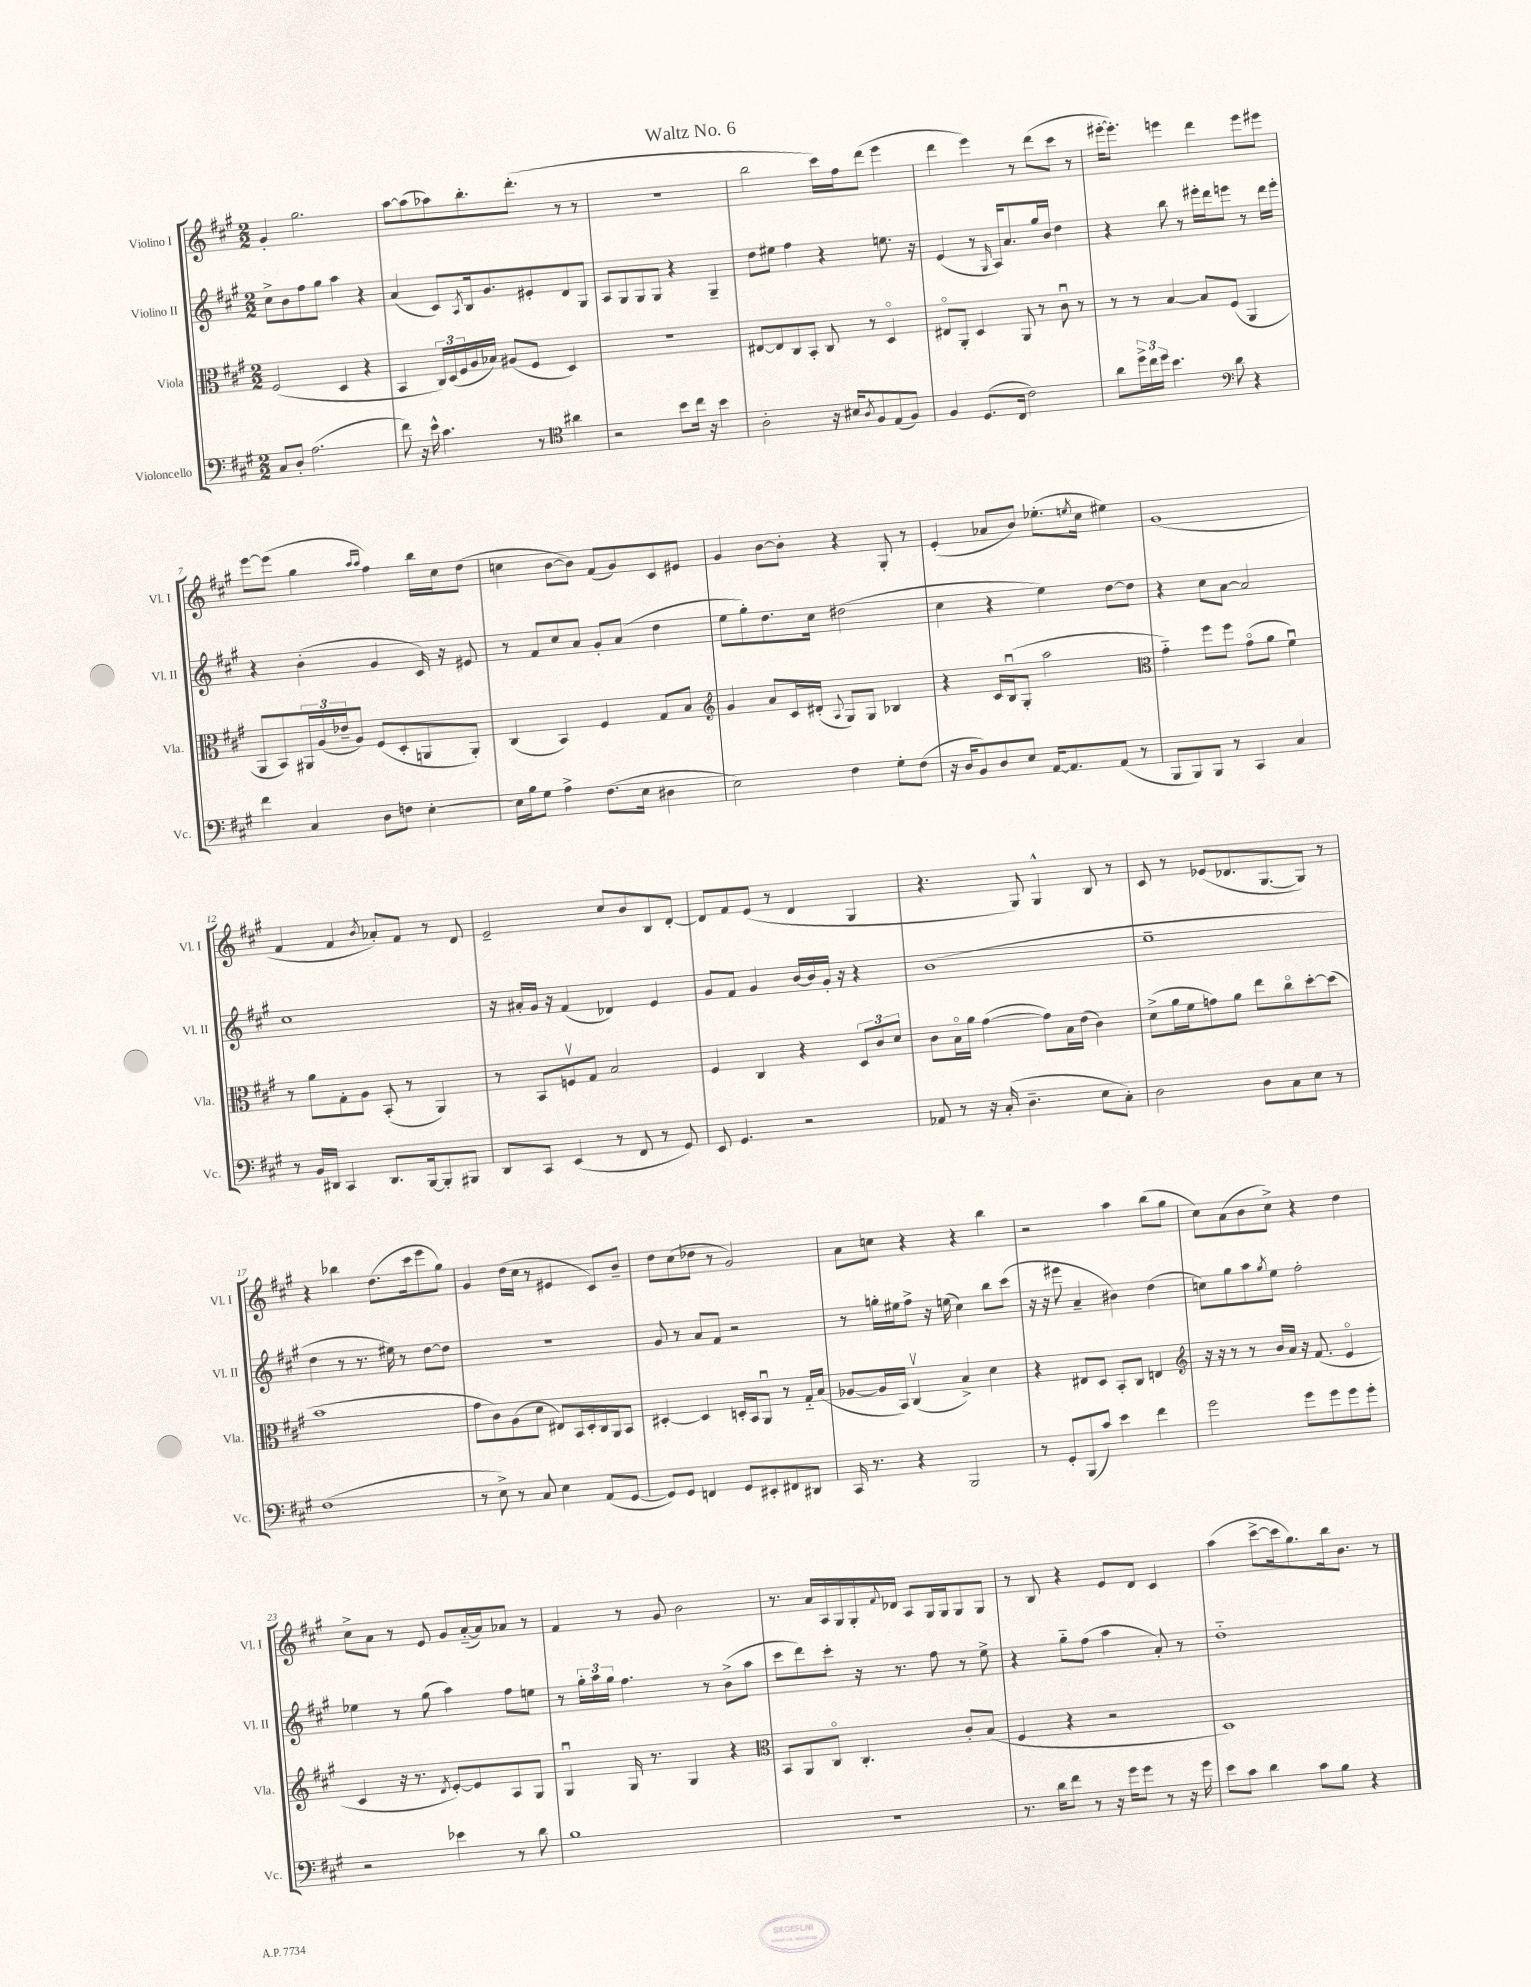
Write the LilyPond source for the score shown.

\header { title = "Waltz No. 6" }
<<
\new StaffGroup <<
\new Staff = "s0" \with { instrumentName = "Violino I" shortInstrumentName = "Vl. I" } {
    \clef treble \key a \major \numericTimeSignature \time 2/2
    gis'4-. gis''2. |
    a''8~ a''8( aes''8) b''8.-. d'''8.-.( r8 r8 |
    R1 |
    b''2 cis'''16) fis''16 d'''8( e'''4 |
    d'''4 e'''4) r8 d'''8( cis'''8 r8 |
    eis'''16~-. eis'''8.-.) e'''4 d'''4 e'''8 eis'''8 |
    e'''8~ e'''8( gis''4 \grace { a''16 a''16 } fis''4) b''16 cis''16 d''8( |
    c''4 b'8~ b'8) fis'8( gis'8) cis'8 eis'8 |
    gis'4 b'8~ b'8-. r4 gis8-. r8 |
    e'4-.( aes'8 b'8) ees''8.-.( \acciaccatura { e''8 } cis''16 eis''4) |
    gis'1( |
    fis'4 fis'4 \acciaccatura { b'8 } aes'8-.) fis'8 r8 d'8 |
    e'2-- cis''8 b'8 b8 d'8~-. |
    d'8 fis'8 e'8( r8 d'4 gis4 |
    r4. gis8) gis4-^ b8 r8 |
    cis'8 r8 ees'8( des'8. gis8.~ gis8) r8 |
    r4 bes''4 d''8.( cis'''16 e'''8 gis''8) |
    gis'4 d''16( cis''16 r8 eis'4 cis'8) b'8-- |
    d''8 cis''8( des''8 r8 gis'2) |
    a'8 c''8 r4 r4 b''4 |
    r2 a''4 b''8( gis''8 |
    cis''8) a'8( b'8 cis''8->) r4 d''4 |
    cis''8-> a'8 r8 e'8 gis'8 a'16~-_( a'16) aes'8 r8 |
    fis'4 r8 gis'8 b'2 |
    r8. a'16 a16 gis16 gis16-. \appoggiatura { fis'8 } des'16 a8 gis16 gis16 gis8 gis8 |
    r8 b8 r4 e'8 d'8 cis'4 |
    a''4( cis'''8~-> cis'''16 gis''8.) b''16 b'8. r8 \bar "|." |
}
\new Staff = "s1" \with { instrumentName = "Violino II" shortInstrumentName = "Vl. II" } {
    \clef treble \key a \major \numericTimeSignature \time 2/2
    cis''8-> b'8 fis''8 gis''8 a''4 r4 |
    a'4( cis'8) \acciaccatura { a8 } b16 gis'8. eis'8-. d'8 gis8 |
    a8 gis8 gis8 gis8 r4 gis4-- |
    d''8 eis''8 fis''4 r4 e''8. r16 |
    e'4( r8 \grace { gis16 } a16) a'8. gis''16 b'16 d''4 |
    r4 b''8 r8 eis'''16-. d'''16 e'''8 r8 d'''16 e'''16-. |
    r4 b'4-.( gis'4 cis'16) r16 eis'8 |
    r8 fis'8 cis''8 a'8 gis'8-. a'8( d''4 |
    e''8 gis''8-.) d''8. cis''16 dis''2( |
    cis''4 r4 e''4) d''8~ d''8 |
    r4 cis''8 a'8~ a'2 |
    cis''1 |
    r16 ais'16-. gis'16 r16 fis'4( des'4) e'4 |
    gis'8 fis'8 gis'4 b'16~ b'16 gis'16-. r16 r4 |
    b'1( |
    e''1-- |
    d''4 r8 r8. eis''16) r8 d''8~ d''8 |
    R1 |
    gis'8 r8 a'8 fis'8 r2 |
    r8 g''16-. eis''16 fis''8-> r16 e''16( cis''4) b''8 cis'''8( |
    r16 r16 eis'''8 a'4-- bis'4) d''4( |
    c''8) gis''8 a''8 \acciaccatura { gis''8 } e''8 fis''2-. |
    ees''4 r8 gis''8( a''4) fis''8 e''8 |
    r8 \tuplet 3/2 { gis''16-. a''16 gis''16 } fis''4. r8 b'8->( a''8 |
    cis'''8 d'''8) cis'''8-. r16 r8. fis''8 r8 e''8-> |
    r4 gis''8-_ fis''8( a''4 a'8-.) r8 |
    d''1-_ \bar "|." |
}
\new Staff = "s2" \with { instrumentName = "Viola" shortInstrumentName = "Vla." } {
    \clef alto \key a \major \numericTimeSignature \time 2/2
    fis2( d4 r4 |
    b,4 \tuplet 3/2 { cis16) d16( fis16 } a16 bes16) ais8( fis8 d4) |
    r1 |
    eis8~ eis8 cis8 b,8-. cis8 r8 d4\flageolet |
    eis8\flageolet a,8-. d4 a,8 r8 cis'8\downbow r8 |
    r8 r8 b4~ b8 fis8( a,4 |
    a,8 b,8) \tuplet 3/2 { ais,16 a16( ees'16-- } a8) fis8( d8-. a,8 a,8-.) |
    cis4( b,4) fis4 gis8 b8 |
    \clef treble gis'4 a'8 cis'16 dis'16-.( \appoggiatura { a8 } gis8) gis8 bes4 |
    r4 cis'16 b16\downbow( gis8-. a''2 |
    \clef alto gis'4-_) fis''8 fis''8 gis'8\flageolet( a'8 fis'4\downbow) |
    r8 a'8 gis8-. a8 b,8-.( r8 a,4) |
    r8 b,8 f8\upbow gis8 b2 |
    fis4 cis4 r4 \tuplet 3/2 { d8 cis'8 d'8 } |
    cis'8 b16\flageolet a'16 gis'4~( gis'8) b16 e'16( cis'4) |
    d'8->( a'16 fis'16 g'8) a'8 e''8 cis''8\flageolet d''8~-. d''8( |
    b'1 |
    gis'8 cis'8) a8( d'8 eis8) b,16 d16-. cis16 a,16 b,8 |
    dis4~-. dis4 d16-. b,16 a,8\downbow r8 gis16-_ b16( |
    aes8~ aes16 b,16) cis4\upbow( b4->) d'4 |
    r4 eis8 d8 b,8-. cis8 e4 |
    \clef treble r16 r16 r8 r8 b'16 a'16 r16 fis'8.( e'4\flageolet |
    cis'4 r16 r8. \acciaccatura { d'8 } e'8~-.) e'8 a8 gis8 |
    gis4\downbow gis16 r8. gis4 r4 |
    \clef alto b,8 a,8 cis8\flageolet cis4.-. cis'8-. b8( |
    fis4 r4 r2 |
    d1) \bar "|." |
}
\new Staff = "s3" \with { instrumentName = "Violoncello" shortInstrumentName = "Vc." } {
    \clef bass \key a \major \numericTimeSignature \time 2/2
    cis8 d8-. a2.( |
    fis'8) r16 e'16-^ cis'4. r8 \clef tenor ais'4 |
    r2 b'8 cis''16 r16 b'4 |
    a2-. r16 bis16 \acciaccatura { a8 } fis8 e8( fis8) |
    fis4 d8.( cis16 cis'2) |
    a'8 \tuplet 3/2 { d''16-> cis''16 d''16 } b'4. \clef bass d'8 r4 |
    fis'4 cis4 d8 f8 e4~-. |
    e16 b16 gis8 a4-> fis8.( e16 dis4 |
    e2) fis4 gis8-. fis8( |
    r16 d16 b,8) d8 e8 a,16~ a,8. a,8( r8 |
    b,,8 b,,8) b,,8 r8 cis,4 cis4 |
    r8 b,16 dis,16 cis,4 dis,8. b,,16~ b,,8-. bis,,8 |
    d,8 cis,8 e,4( r8 fis,8 r8 gis,8) |
    e,8 gis,4. r2 |
    aes,8 r8 r16 cis16-.( d4.-- e8 cis8-.) |
    d2 d8 cis8 e8 r8 |
    fis1( |
    r8 e8->) r8 cis8 e4 a,8( gis,8~ |
    gis,8) gis,8 f,4 gis,8 eis,8-. fis,8 dis,8 |
    cis,16 r8. r4 b,,2 |
    r8 gis,8-. b,,8( cis'8) e'4 fis'4 |
    gis'2 gis'8 gis'8 gis'8 gis'8-. |
    r2 ees'4 r8 d'8 |
    b1 |
    R1 |
    r8. d'16 fis'8 r8 r16 gis'16 gis'8 r8 r16 gis'16 |
    e'8 cis'8 d'4 cis'8 b8 r4 \bar "|." |
}
>>
>>
